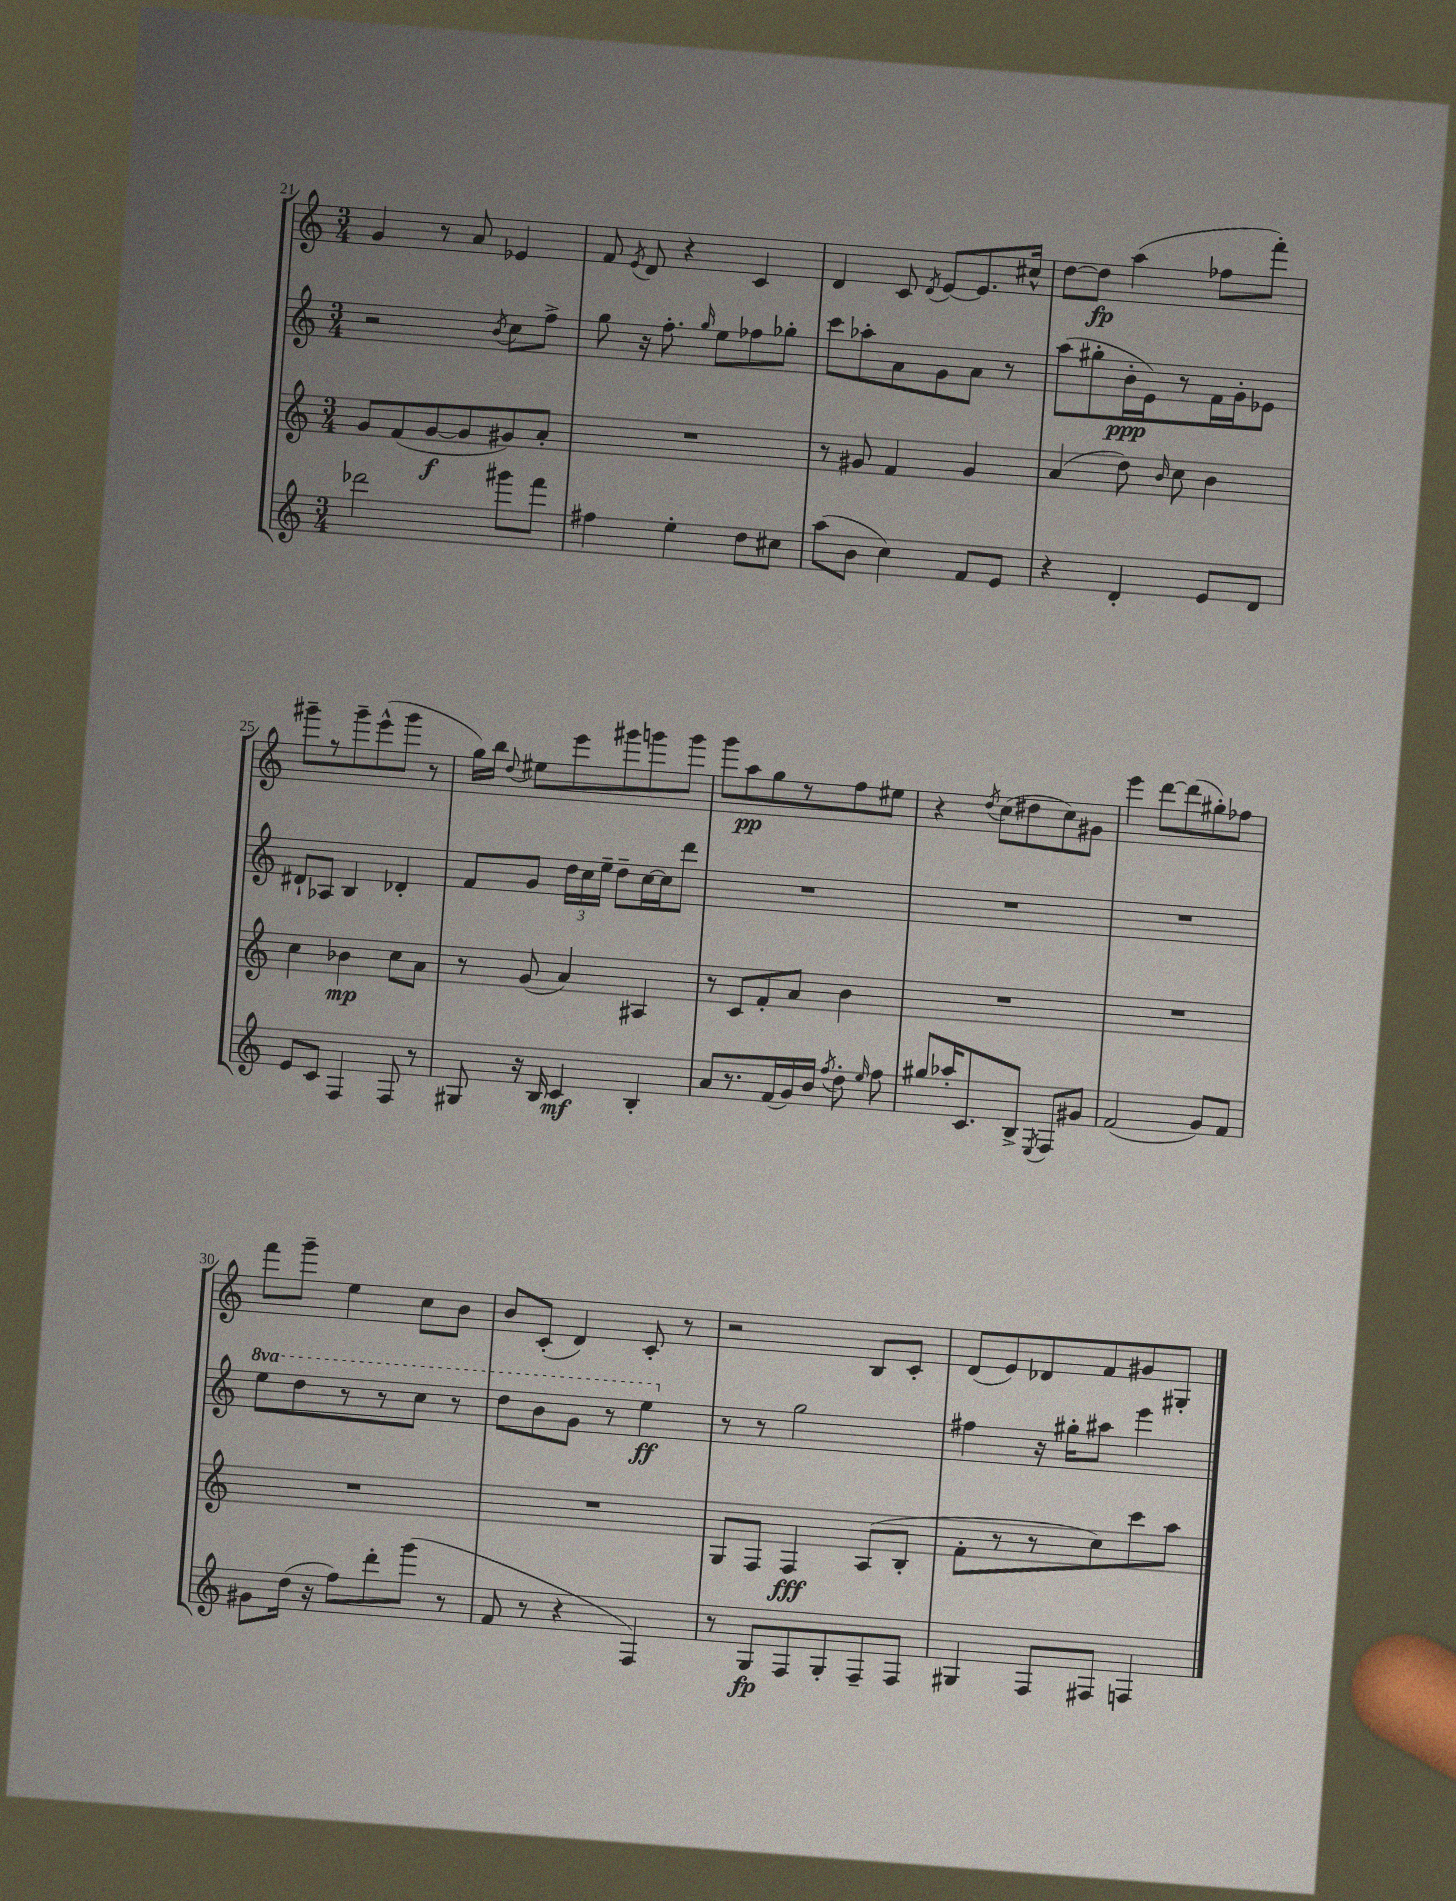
<<
\new StaffGroup <<
\new Staff = "s0" {
    \clef treble \key c \major \numericTimeSignature \time 3/4
    \autoBeamOff g'4 r8 a'8 ees'4 |
    f'8 \acciaccatura { e'8 } d'8 r4 c'4 |
    d'4 c'8 \acciaccatura { d'8 } e'8[~ e'8. cis''16]-^ |
    d''8[~ d''8]\fp a''4( fes''8[ f'''8]-.) |
    gis'''8[-- r8 gis'''8-- e'''8-^( gis'''8] r8 |
    g''16[) b''16] \appoggiatura { d''8 } eis''8[ e'''8 gis'''8 g'''8 g'''8] |
    g'''8[ a''8\pp g''8 r8 f''8 eis''8] |
    r4 \acciaccatura { d''8 } c''8[( dis''8 c''8) gis'8] |
    e'''4 d'''8[~ d'''8( gis''8-.) fes''8] |
    f'''8[ g'''8]-- e''4 c''8[ b'8] |
    b'8[ c'8]-.( d'4) c'8-. r8 |
    r2 b8[ c'8]-. |
    d'8[( e'8) des'8 f'8 gis'8 gis8]-. \bar "|." |
}
\new Staff = "s1" {
    \clef treble \key c \major \numericTimeSignature \time 3/4 \set Staff.ottavationMarkups = #ottavation-simple-ordinals
    \autoBeamOff r2 \acciaccatura { b'8 } c''8[ f''8]-> |
    g''8 r16 f''8.-. \grace { g''16 } e''8[ fes''8 ges''8]-. |
    c'''8[ aes''8-. a'8 g'8 a'8] r8 |
    a''8[( gis''8-. b'16-.\ppp e'16) r8 f'16 g'16-. ees'8] |
    dis'8[-! aes8] b4 des'4-. |
    f'8[ g'8] \tuplet 3/2 { d''16[ c''16 e''16]-- } d''8[-- c''16~ c''16 d'''8] |
    R2. |
    R2. |
    R2. |
    \ottava #1 e'''8[ d'''8 r8 r8 c'''8] r8 |
    d'''8[ b''8 g''8] r8 e'''4\ff \ottava #0 |
    r8 r8 g''2 |
    fis''4 r16 gis''16[-. ais''8] e'''4 \bar "|." |
}
\new Staff = "s2" {
    \clef treble \key c \major \numericTimeSignature \time 3/4
    \autoBeamOff g'8[ f'8( g'8~\f g'8 gis'8) a'8]-. |
    R2. |
    r8 gis'8 f'4 gis'4 |
    a'4( d''8) \grace { b'16 } c''8 b'4 |
    c''4 bes'4\mp c''8[ a'8] |
    r8 g'8( a'4) ais4 |
    r8 c'8[ f'8-. a'8] b'4 |
    R2. |
    R2. |
    R2. |
    R2. |
    g8[ f8] f4\fff a8[( b8]-. |
    f'8[-. r8 r8 c''8) c'''8 a''8] \bar "|." |
}
\new Staff = "s3" {
    \clef treble \key c \major \numericTimeSignature \time 3/4
    \autoBeamOff des'''2 gis'''8[ f'''8] |
    fis''4 e''4-. d''8[ cis''8] |
    a''8[( b'8] c''4) f'8[ e'8] |
    r4 d'4-. e'8[ d'8] |
    e'8[ c'8] f4 f8 r8 |
    gis8 r16 b16 c'4\mf b4-. |
    a'8[ r8. f'16( g'16) b'16] \acciaccatura { f''8 } d''8-. \grace { e''16 } f''8 |
    gis''8[ aes''16-. c'8. b8]-> \acciaccatura { e8 } f8[ gis'8] |
    f'2( g'8[) f'8] |
    gis'8[ d''16]( r16 f''8[) d'''8-. g'''8]( r8 |
    f'8 r8 r4 f4) |
    r8 g8[\fp f8 g8-. f8-- f8] |
    gis4 f8[ fis8] f4 \bar "|." |
}
>>
>>
\layout { \context { \Score currentBarNumber = #21 } }
